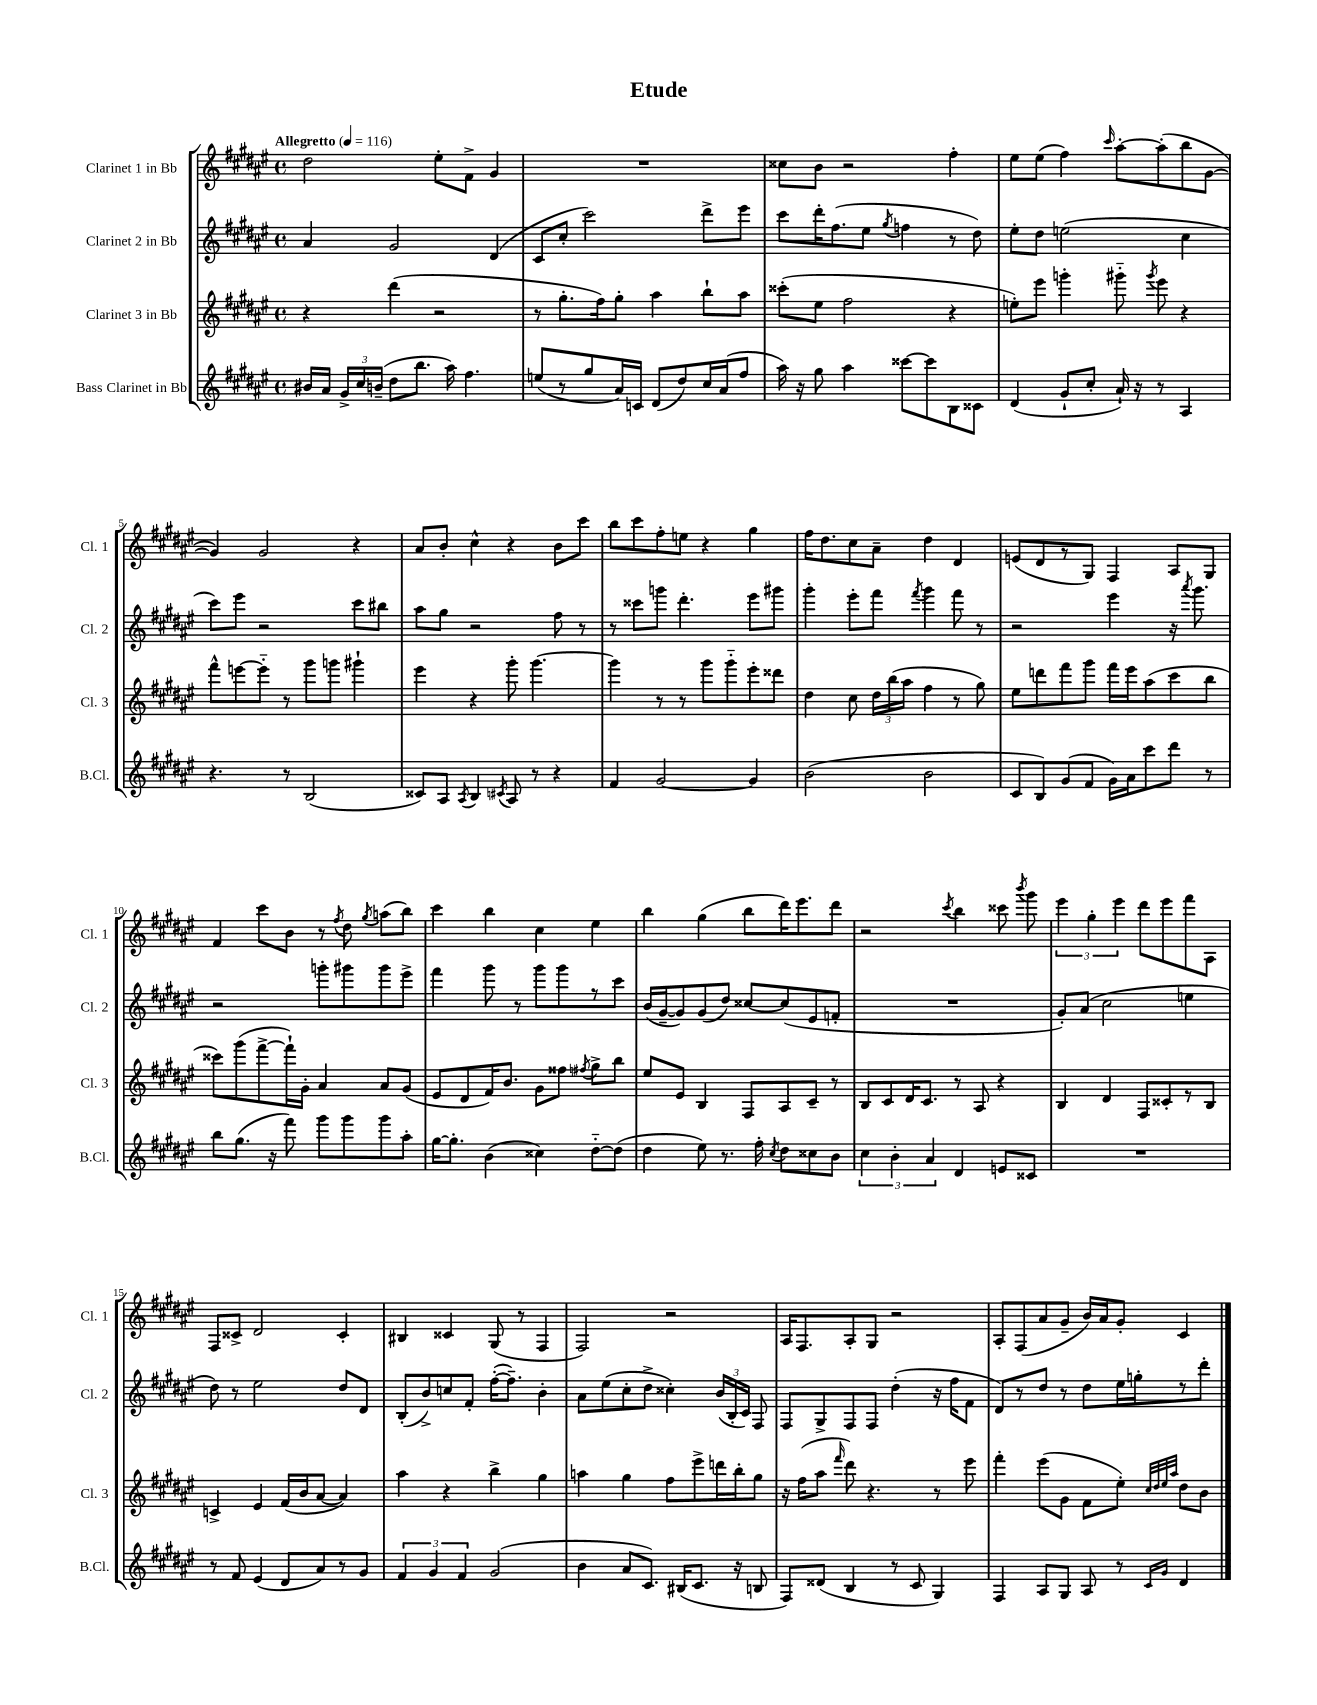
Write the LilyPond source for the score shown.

\header { title = "Etude" }
<<
\new StaffGroup <<
\new Staff = "s0" \with { instrumentName = "Clarinet 1 in Bb" shortInstrumentName = "Cl. 1" } {
    \clef treble \key fis \major \defaultTimeSignature \time 4/4 \tempo "Allegretto" 4 = 116
    \autoBeamOff dis''2 eis''8[-. fis'8]-> gis'4 |
    R1 |
    cisis''8[ b'8] r2 fis''4-. |
    eis''8[ eis''8]( fis''4) \grace { cis'''16 } ais''8[~-. ais''8-.( b''8 gis'8]~ |
    gis'4) gis'2 r4 |
    ais'8[ b'8]-. cis''4-^ r4 b'8[ cis'''8] |
    b''8[ cis'''8 fis''8-. e''8] r4 gis''4 |
    fis''16[ dis''8. cis''8 ais'8]-- dis''4 dis'4 |
    e'8[( dis'8 r8 gis8]) fis4 ais8[ gis8] |
    fis'4 cis'''8[ b'8] r8 \acciaccatura { fis''8 } dis''8 \acciaccatura { gis''8 } a''8[( b''8]) |
    cis'''4 b''4 cis''4 eis''4 |
    b''4 gis''4( b''8[ dis'''16) eis'''8. dis'''8] |
    r2 \acciaccatura { cis'''8 } b''4 cisis'''8 \acciaccatura { b'''8 } gis'''8 |
    \tuplet 3/2 { eis'''4 gis''4-. eis'''4 } dis'''8[ eis'''8 fis'''8 ais8] |
    fis8[ cisis'8]-> dis'2 cisis'4-. |
    bis4 cisis'4 gis8( r8 fis4 |
    fis2) r2 |
    ais16[ fis8. ais8-. gis8] r2 |
    ais8[-. fis8( ais'8 gis'8]-- b'16[) ais'16 gis'8]-. cis'4 \bar "|." |
}
\new Staff = "s1" \with { instrumentName = "Clarinet 2 in Bb" shortInstrumentName = "Cl. 2" } {
    \clef treble \key fis \major \defaultTimeSignature \time 4/4
    \autoBeamOff ais'4 gis'2 dis'4( |
    cis'8[ cis''8]-. cis'''2) dis'''8[-> eis'''8] |
    cis'''8[ dis'''16-. fis''8.( eis''8] \acciaccatura { gis''8 } f''4 r8 dis''8) |
    eis''8[-. dis''8] e''2( cis''4 |
    cis'''8[) eis'''8] r2 cis'''8[ bis''8] |
    ais''8[ gis''8] r2 fis''8 r8 |
    r8 cisis'''8[ g'''8] dis'''4.-. eis'''8[ gis'''8] |
    gis'''4-. eis'''8[-. fis'''8] \acciaccatura { fis'''8 } gis'''4 fis'''8 r8 |
    r2 eis'''4 r16 \acciaccatura { ais'''8 } gis'''8. |
    r2 g'''8[-. gis'''8 gis'''8 eis'''8]-> |
    fis'''4 gis'''8 r8 gis'''8[ gis'''8 r8 cis'''8] |
    b'16[( gis'16~-- gis'8) gis'8( dis''8]) cisis''8[~ cisis''8( eis'8 f'8]-. |
    R1 |
    gis'8[-.) ais'8]( cis''2 e''4 |
    dis''8) r8 eis''2 dis''8[ dis'8] |
    b8[-.( b'8->) c''8 fis'8]-. fis''16[~-.( fis''8.]--) b'4-. |
    ais'8[ eis''8( cis''8-. dis''8]-> cisis''4-.) \tuplet 3/2 { b'16[( b16-. cis'16]) } fis8 |
    fis8[ gis8-> fis8 fis8] dis''4-.( r16 fis''16[ fis'8] |
    dis'8[) r8 dis''8] r8 dis''8[ eis''16 g''16-. r8 dis'''8]-. \bar "|." |
}
\new Staff = "s2" \with { instrumentName = "Clarinet 3 in Bb" shortInstrumentName = "Cl. 3" } {
    \clef treble \key fis \major \defaultTimeSignature \time 4/4
    \autoBeamOff r4 dis'''4( r2 |
    r8 gis''8.[-. fis''16) gis''8]-. ais''4 b''8[-! ais''8] |
    cisis'''8[-.( eis''8] fis''2 r4 |
    e''8[-.) eis'''8] g'''4-. gis'''8-_ \acciaccatura { gis'''8 } eis'''8 r4 |
    fis'''8[-^ e'''8~ e'''8]-_ r8 gis'''8[ g'''8] gis'''4-! |
    eis'''4 r4 gis'''8-. gis'''4.~ |
    gis'''4 r8 r8 gis'''8[ gis'''8-_ eis'''8-. disis'''8] |
    dis''4 cis''8 \tuplet 3/2 { dis''16[ b''16( ais''16] } fis''4 r8 gis''8) |
    eis''8[ d'''8 fis'''8 gis'''8] fis'''16[ eis'''16 ais''8( cis'''8 b''8] |
    cisis'''8[) gis'''8( fis'''8~-> fis'''16-!) gis'16]-. ais'4 ais'8[ gis'8]( |
    eis'8[ dis'8 fis'16) b'8.] gis'8[ fisis''8] \acciaccatura { fis''8 } gis''8[-> b''8] |
    eis''8[ eis'8] b4 fis8[ ais8 cis'8]-- r8 |
    b8[ cis'8 dis'16 cis'8.] r8 ais8 r4 |
    b4 dis'4 fis8[ cisis'8-. r8 b8] |
    c'4-> eis'4 fis'16[( b'16 ais'8]~ ais'4) |
    ais''4 r4 b''4-> gis''4 |
    a''4 gis''4 fis''8[ eis'''8-> d'''16 b''16-. gis''8] |
    r16 fis''16[( ais''8] \grace { fis'''16 } dis'''8) r4. r8 eis'''8 |
    fis'''4-. eis'''8[( gis'8] fis'8[ eis''8]-.) \grace { cis''32[ dis''32 eis''32 ais''32] } dis''8[ b'8] \bar "|." |
}
\new Staff = "s3" \with { instrumentName = "Bass Clarinet in Bb" shortInstrumentName = "B.Cl." } {
    \clef treble \key fis \major \defaultTimeSignature \time 4/4
    \autoBeamOff bis'16[ ais'16] \tuplet 3/2 { gis'16[-> cis''16 b'16]--( } dis''8[ b''8.] ais''16) fis''4. |
    e''8[( r8 gis''8 ais'16) c'16] dis'8[( dis''8) cis''16 ais'16( fis''8] |
    ais''16) r16 gis''8 ais''4 cisis'''8[~ cisis'''8 b8 cisis'8] |
    dis'4( gis'8[-! cis''8]-. ais'16-!) r16 r8 ais4 |
    r4. r8 b2( |
    cisis'8[) ais8] \acciaccatura { ais8 } b4 \acciaccatura { cis'8 } ais8 r8 r4 |
    fis'4 gis'2~ gis'4 |
    b'2( b'2 |
    cis'8[ b8) gis'8( fis'8] gis'16[) ais'16 cis'''8 dis'''8] r8 |
    b''8[ gis''8.]( r16 fis'''8) gis'''8[ gis'''8 gis'''8 ais''8]-. |
    gis''16[~ gis''8.]-. b'4( cisis''4) dis''8[~-_ dis''8]( |
    dis''4 eis''8) r8. fis''16-. \acciaccatura { cis''8 } dis''8[ cisis''8 b'8] |
    \tuplet 3/2 { cis''4 b'4-. ais'4 } dis'4 e'8[ cisis'8] |
    R1 |
    r8 fis'8 eis'4( dis'8[ ais'8) r8 gis'8] |
    \tuplet 3/2 { fis'4 gis'4 fis'4 } gis'2( |
    b'4 ais'8[ cis'8.]) bis16[( cis'8.] r16 b8 |
    fis8[) disis'8]( b4 r8 cis'8 gis4) |
    fis4 ais8[ gis8] ais8 r8 \grace { cis'16[ gis'16] } dis'4 \bar "|." |
}
>>
>>
